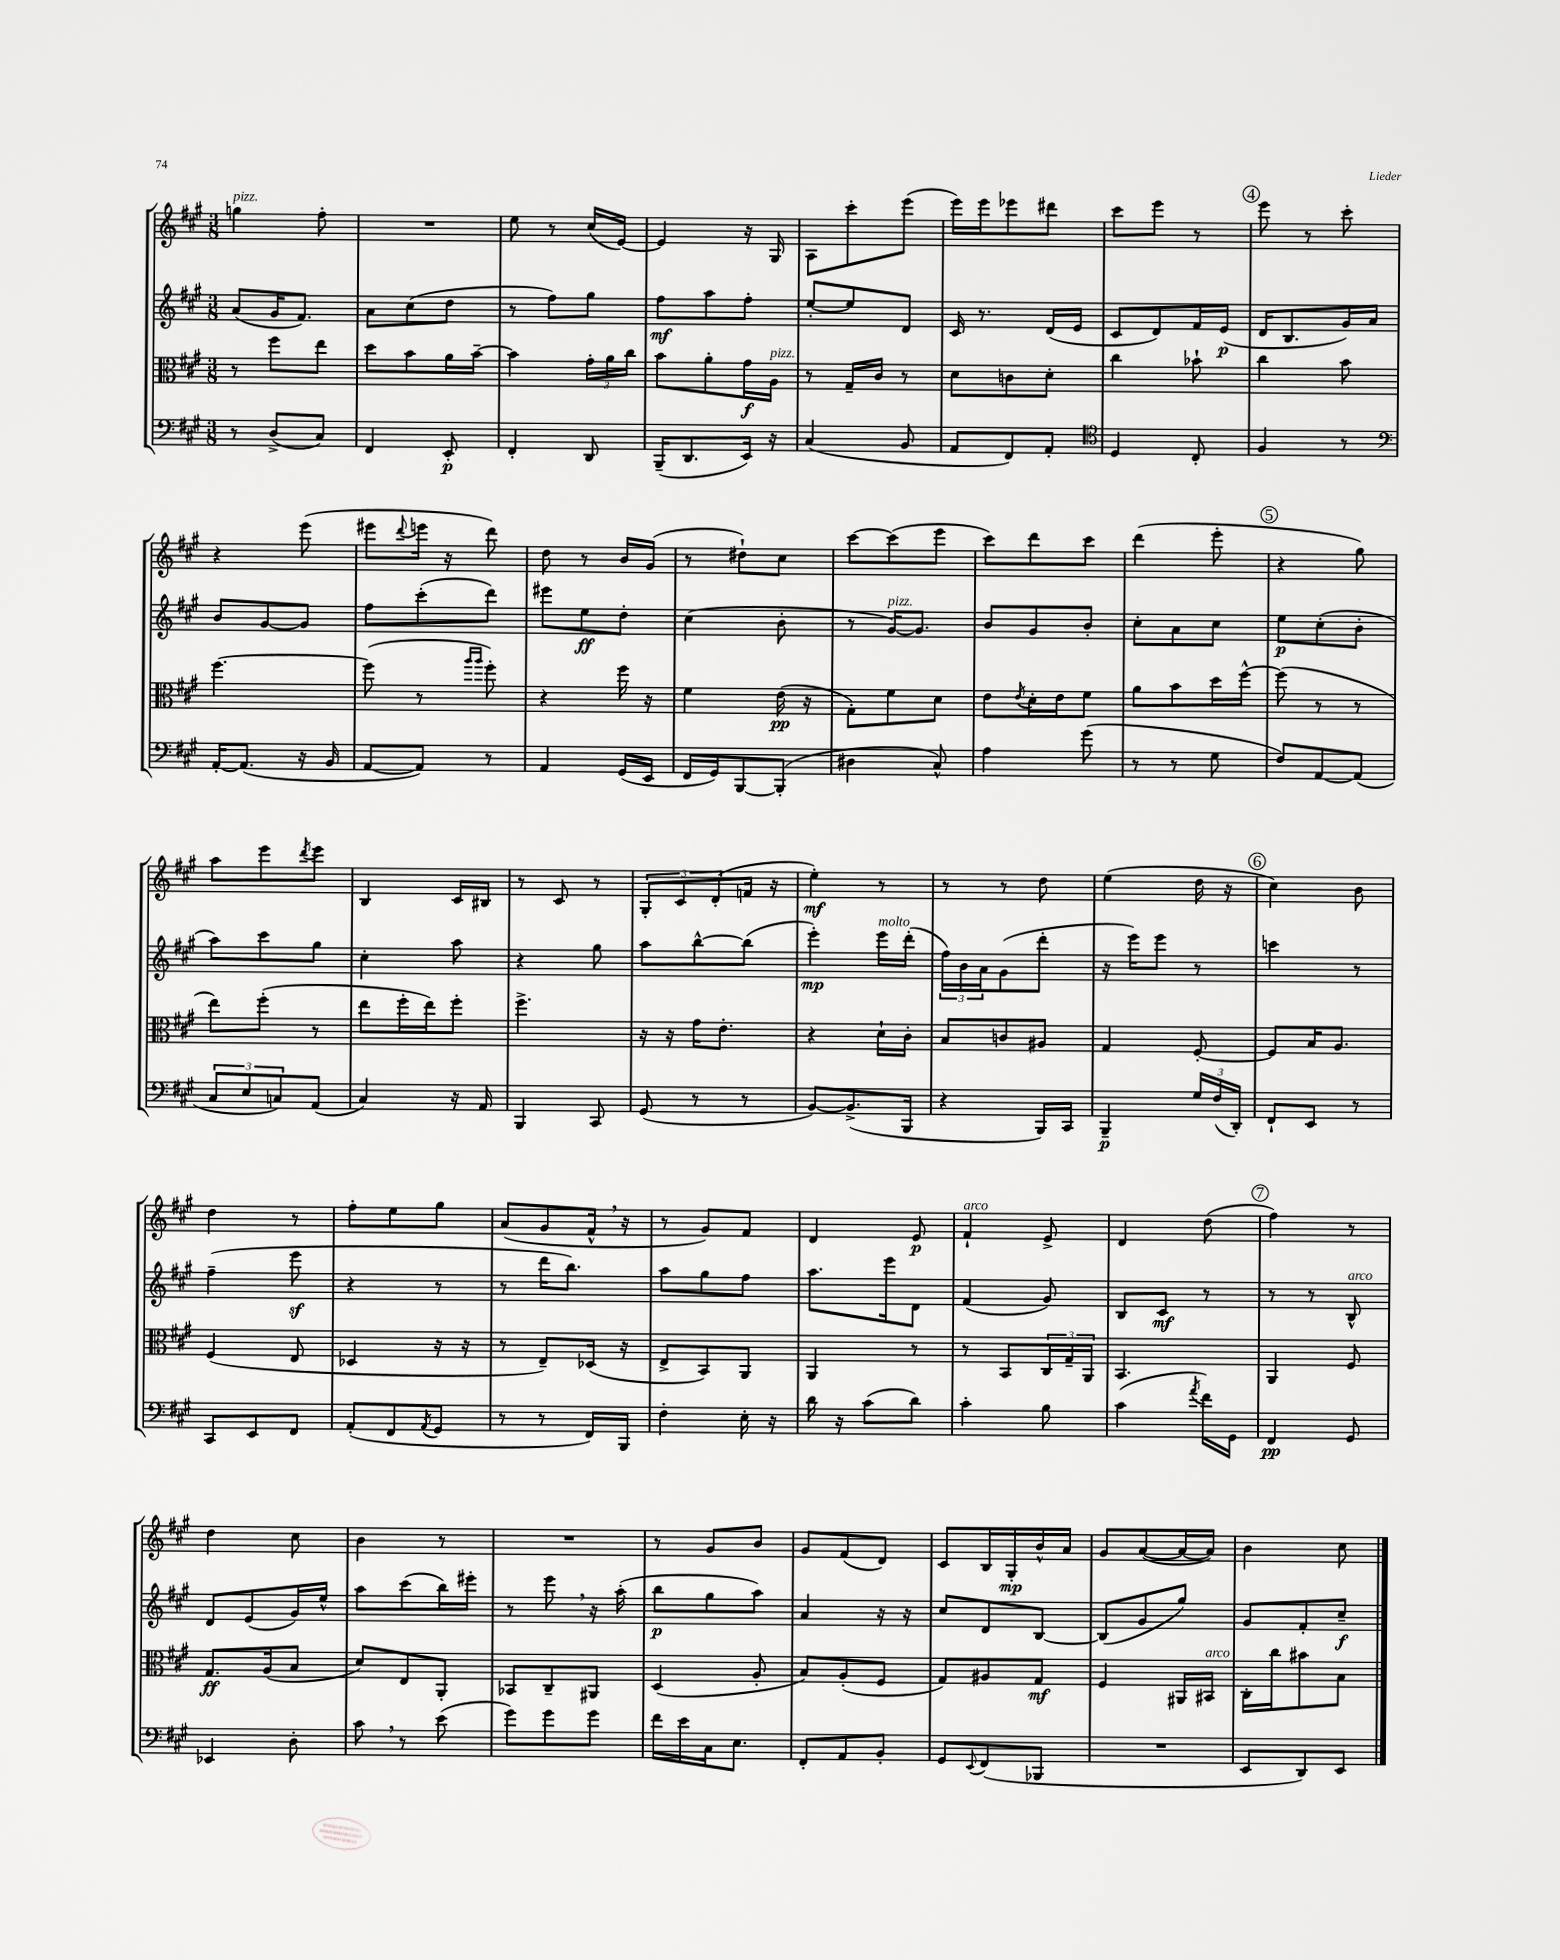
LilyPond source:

<<
\new StaffGroup <<
\new Staff = "s0" {
    \clef treble \key a \major \numericTimeSignature \time 3/8
    g''4^\markup { \italic "pizz." } fis''8-. |
    R4. |
    e''8 r8 cis''16( e'16~) |
    e'4 r16 gis16 |
    a8 cis'''8-. e'''8( |
    e'''16) e'''16 ees'''8 dis'''8 |
    cis'''8 e'''8 r8 |
    \mark \markup { \circle "4" } e'''8 r8 cis'''8-. |
    r4 e'''8( |
    eis'''8 \appoggiatura { d'''8 } e'''16 r16 d'''8) |
    d''8 r8 b'16 gis'16( |
    r8 dis''8-!) cis''8 |
    cis'''8~ cis'''8( e'''8 |
    cis'''8) d'''8 cis'''8 |
    d'''4( e'''8-. |
    \mark \markup { \circle "5" } r4 gis''8) |
    a''8 e'''8 \acciaccatura { d'''8 } e'''8 |
    b4 cis'16 bis16 |
    r8 cis'8 r8 |
    \tuplet 3/2 { gis8-. cis'8 d'8-.( } f'16 r16 |
    e''4-.\mf) r8 |
    r8 r8 d''8 |
    e''4( d''16 r16 |
    \mark \markup { \circle "6" } cis''4) b'8 |
    d''4 r8 |
    fis''8-. e''8 gis''8 |
    a'8( gis'8 fis'16-^ \breathe r16 |
    r8 gis'8) fis'8 |
    d'4 e'8\p |
    fis'4-!^\markup { \italic "arco" } e'8-> |
    d'4 d''8( |
    \mark \markup { \circle "7" } fis''4) r8 |
    d''4 cis''8 |
    b'4 r8 |
    R4. |
    r8 gis'8 b'8 |
    gis'8 fis'8( d'8) |
    cis'8 b16 gis16-.\mp b'16-^ a'16 |
    gis'8 a'8~( a'16~ a'16) |
    b'4 cis''8 \bar "|." |
}
\new Staff = "s1" {
    \clef treble \key a \major \numericTimeSignature \time 3/8
    a'8( gis'16 fis'8.) |
    a'8 cis''8( d''8 |
    r8 fis''8) gis''8 |
    fis''8\mf a''8 fis''8-. |
    e''8~-. e''8 d'8 |
    cis'16 r8. d'16( e'16 |
    cis'8 d'8) fis'16 e'16\p( |
    \mark \markup { \circle "4" } d'16 b8. gis'16) a'16 |
    b'8 gis'8~ gis'8 |
    fis''8 cis'''8-.( d'''8) |
    eis'''8 e''8\ff d''8-. |
    cis''4( b'8-. |
    r8 gis'16~^\markup { \italic "pizz." }) gis'8. |
    b'8 gis'8 b'8-. |
    cis''8-. a'8 cis''8 |
    \mark \markup { \circle "5" } e''8\p cis''8-.( b'8-. |
    a''8) cis'''8 gis''8 |
    cis''4-. a''8 |
    r4 gis''8 |
    a''8 b''8~-^ b''8( |
    e'''4-.\mp) e'''16^\markup { \italic "molto" } d'''16-.( |
    \tuplet 3/2 { fis''16) b'16 a'16 } gis'8( d'''8-. |
    r16 e'''16) e'''8 r8 |
    \mark \markup { \circle "6" } c'''4 r8 |
    fis''4--( e'''8\sf |
    r4 r8 |
    r8 d'''16 b''8.) |
    a''8 gis''8 fis''8 |
    a''8. e'''16 d'8 |
    fis'4( gis'8) |
    b8 cis'8\mf r8 |
    \mark \markup { \circle "7" } r8 r8 b8-^^\markup { \italic "arco" } |
    d'8 e'8( gis'16) e''16-^ |
    a''8 cis'''8( b''16) eis'''16-. |
    r8 e'''8 \breathe r16 a''16-.( |
    b''8\p gis''8 a''8) |
    a'4 r16 r16 |
    cis''8 d'8 b8~ |
    b8( gis'8 gis''8) |
    gis'8 fis'8-. cis''8--\f \bar "|." |
}
\new Staff = "s2" {
    \clef alto \key a \major \numericTimeSignature \time 3/8
    r8 fis''8 e''8 |
    d''8 b'8 a'16 b'16~-- |
    b'4 \tuplet 3/2 { gis'16-. a'16 cis''16 } |
    b'8 a'8-. gis'16\f a16^\markup { \italic "pizz." } |
    r8 gis16-- cis'16 r8 |
    d'8 c'8 d'8-. |
    cis''4 bes'8-! |
    \mark \markup { \circle "4" } cis''4 b'8 |
    fis''4.~ |
    fis''8( r8 \grace { a''16 a''16 } fis''8-.) |
    r4 fis''16 r16 |
    fis'4 e'16\pp( r16 |
    gis8-.) fis'8 d'8 |
    e'8 \acciaccatura { e'8 } d'16-. e'16 fis'8 |
    a'8 b'8 d''16 fis''16~-^ |
    \mark \markup { \circle "5" } fis''8( r8 r8 |
    e''8) fis''8-.( r8 |
    e''8 fis''16-. e''16) fis''8-. |
    fis''4.-> |
    r16 r16 gis'16 e'8.-. |
    r4 d'16-! cis'16-. |
    b8 c'8 ais8 |
    gis4 fis8~-. |
    \mark \markup { \circle "6" } fis8 b16 a8. |
    fis4( e8 |
    des4 r16 r16 |
    r8 e8--) des16( r16 |
    e8-> b,8) a,8 |
    a,4 r8 |
    r8 b,8 \tuplet 3/2 { cis16 gis16-- a,16 } |
    b,4. |
    \mark \markup { \circle "7" } a,4 fis8 |
    gis8.\ff a16( b8 |
    d'8) e8 a,8-. |
    bes,8 cis8-- ais,8 |
    d4( a8-. |
    b8) a8-.( fis8 |
    gis8) ais8 gis8\mf |
    fis4 ais,16 bis,16^\markup { \italic "arco" } |
    cis16-. cis''16 bis'8 b8 \bar "|." |
}
\new Staff = "s3" {
    \clef bass \key a \major \numericTimeSignature \time 3/8
    r8 d8->( cis8) |
    fis,4 e,8-.\p |
    fis,4-. d,8 |
    b,,16--( d,8. e,16) r16 |
    cis4( b,8 |
    a,8 fis,8) a,8-. |
    \clef tenor d4 cis8-. |
    \mark \markup { \circle "4" } fis4 r8 |
    \clef bass a,16~-. a,8.( r16 b,16 |
    a,8~ a,8) r8 |
    a,4 gis,16( e,16 |
    fis,16 gis,16) b,,8~ b,,8-.( |
    dis4 cis8-^) |
    a4 gis'8( |
    r8 r8 gis8 |
    \mark \markup { \circle "5" } fis8) a,8~ a,8( |
    \tuplet 3/2 { cis8 e8 c8) } a,8( |
    cis4) r16 a,16 |
    b,,4 cis,8 |
    gis,8( r8 r8 |
    b,8~) b,8.->( b,,16 |
    r4 b,,16) cis,16 |
    b,,4--\p \tuplet 3/2 { gis16 fis16( d,16-.) } |
    \mark \markup { \circle "6" } fis,8-! e,8 r8 |
    cis,8 e,8 fis,8 |
    a,8-.( fis,8 \acciaccatura { a,8 } gis,8 |
    r8 r8 fis,16) b,,16 |
    fis4-. e16-. r16 |
    d'16 r16 cis'8( d'8) |
    cis'4-. b8 |
    cis'4( \acciaccatura { a'8 } fis'16) gis,16 |
    \mark \markup { \circle "7" } fis,4\pp gis,8 |
    ees,4 d8-. |
    cis'8 \breathe r8 e'8( |
    gis'8) gis'8 gis'8 |
    fis'16 e'16 cis16 e8. |
    fis,8-. a,8 b,8-. |
    gis,8 \appoggiatura { e,8 } fis,8( bes,,8 |
    R4. |
    e,8 d,8) e,8 \bar "|." |
}
>>
>>
\layout { \context { \Score \remove "Bar_number_engraver" } }
